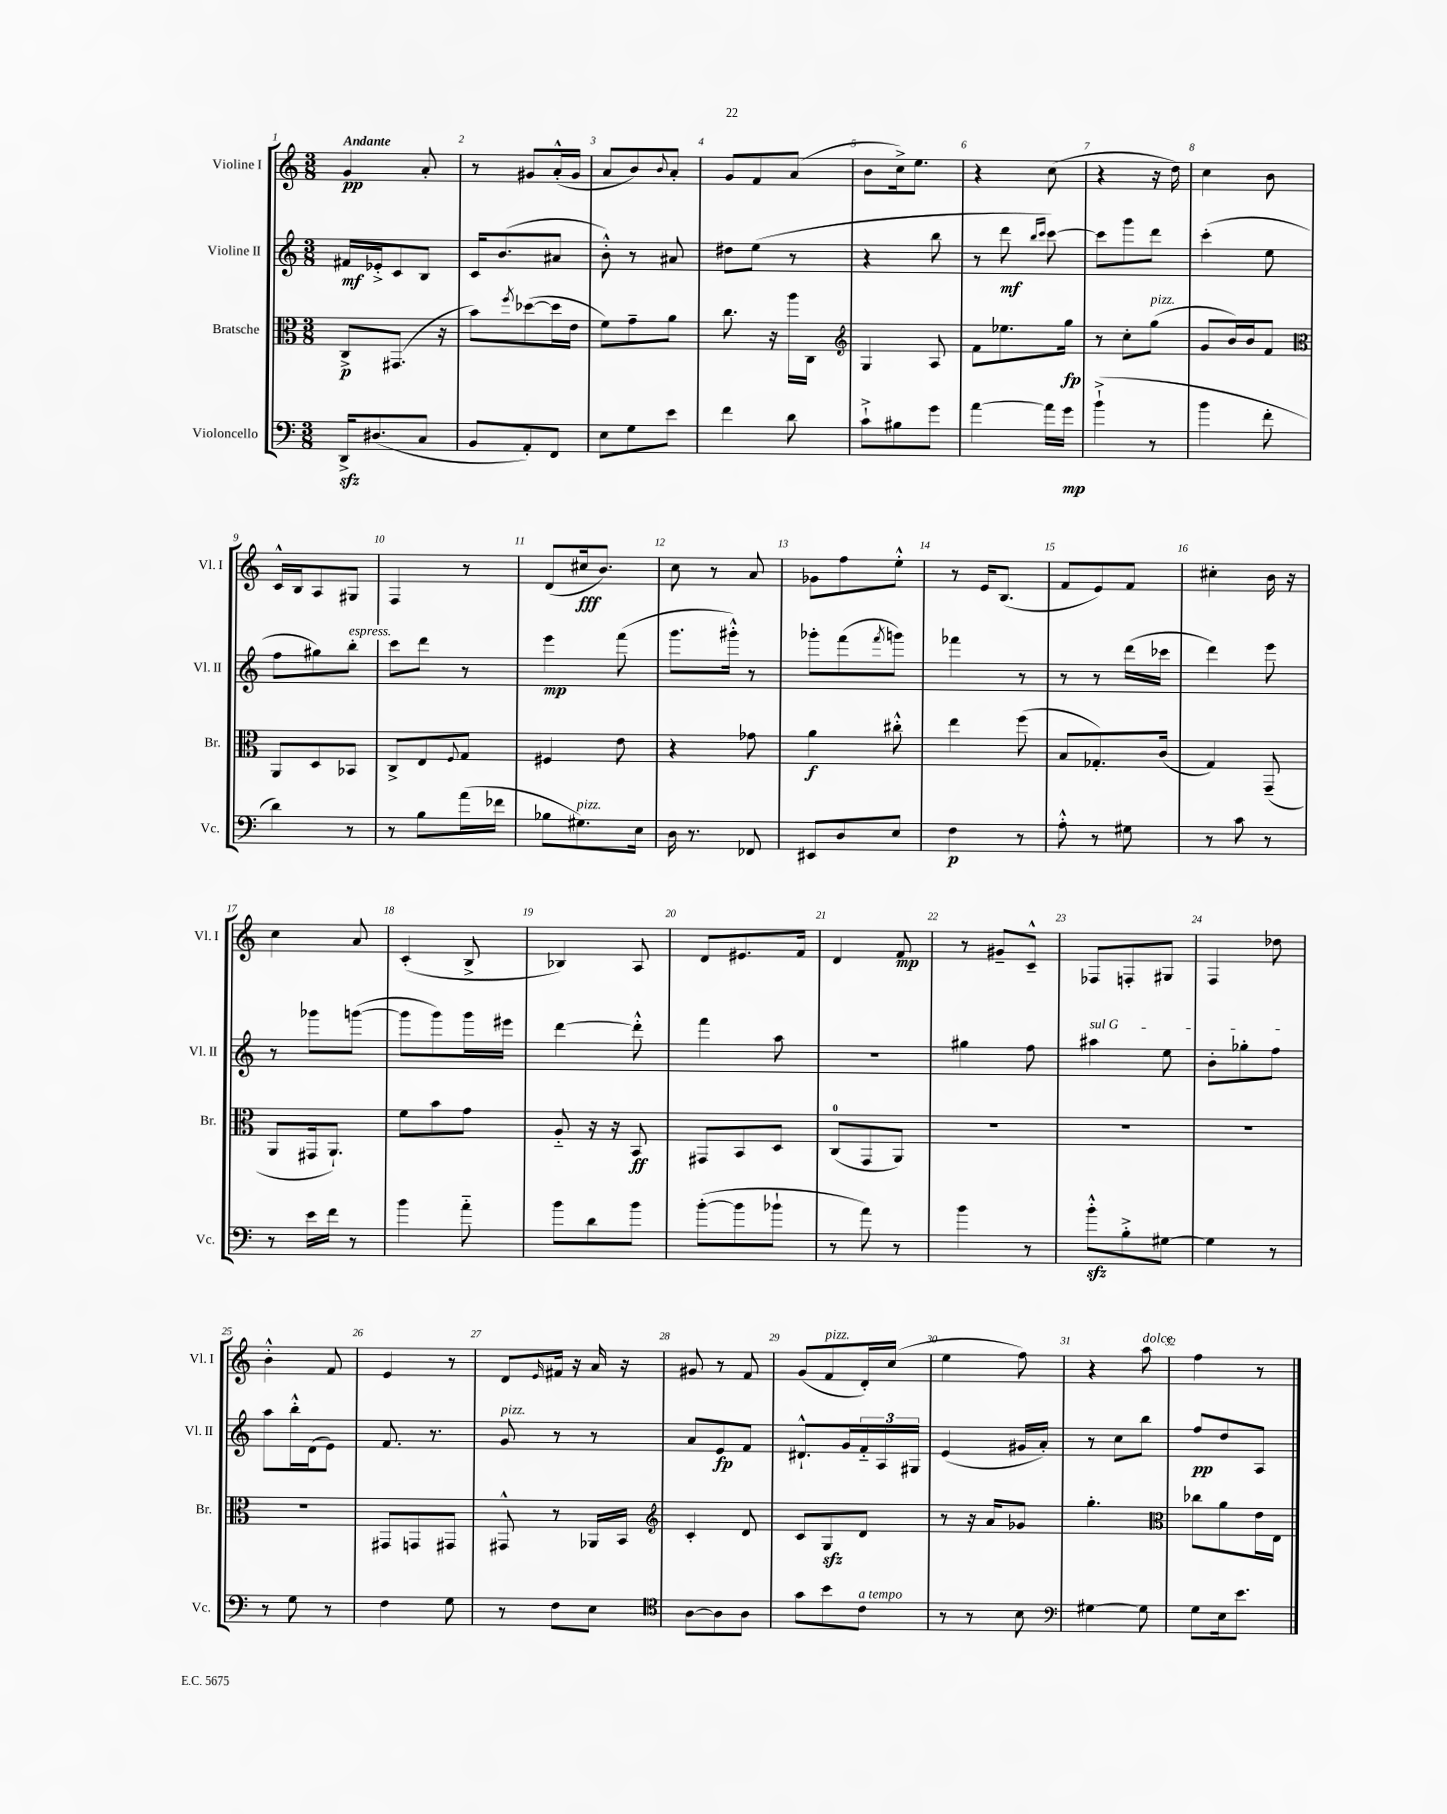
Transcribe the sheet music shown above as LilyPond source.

<<
\new StaffGroup <<
\new Staff = "s0" \with { instrumentName = "Violine I" shortInstrumentName = "Vl. I" } {
    \clef treble \key c \major \numericTimeSignature \time 3/8 \tempo "Andante"
    g'4\pp a'8-. |
    r8 gis'8 a'16-.-^( gis'16 |
    a'8 b'8) \appoggiatura { b'8 } a'8-. |
    g'8 f'8 a'8( |
    b'8 c''16->) e''8. |
    r4 c''8( |
    r4 r16 d''16) |
    c''4 b'8 |
    c'16-^ b16 a8 gis8 |
    f4 r8 |
    d'8( cis''16\fff b'8.) |
    c''8 r8 a'8 |
    ges'8 f''8 e''8-.-^ |
    r8 e'16 b8.( |
    f'8 e'8) f'8 |
    cis''4-. b'16 r16 |
    c''4 a'8 |
    c'4-.( b8-> |
    bes4) a8 |
    d'8 eis'8. f'16 |
    d'4 f'8\mp |
    r8 gis'8-- c'8---^ |
    fes8 f8-. gis8 |
    f4 des''8 |
    b'4-.-^ f'8 |
    e'4 r8 |
    d'8 \grace { e'16 } fis'16 r16 a'16 r16 |
    gis'8 r8 f'8 |
    g'8( f'8^\markup { \italic "pizz." } d'16-.) c''16( |
    e''4 f''8) |
    r4 a''8^\markup { \italic "dolce" } |
    f''4 r8 \bar "|." |
}
\new Staff = "s1" \with { instrumentName = "Violine II" shortInstrumentName = "Vl. II" } {
    \clef treble \key c \major \numericTimeSignature \time 3/8
    fis'16\mf ees'16-.-> c'8 b8 |
    c'16 b'8.( ais'8 |
    b'8-.-^) r8 ais'8 |
    dis''8 e''8( r8 |
    r4 b''8 |
    r8 d'''8\mf \grace { b''16 c'''16 } c'''8~) |
    c'''8 g'''8 d'''8 |
    c'''4-.( e''8 |
    f''8 gis''8) b''8-.^\markup { \italic "espress." } |
    c'''8 d'''8 r8 |
    e'''4\mp f'''8( |
    g'''8. gis'''16-.-^) r8 |
    ges'''8-. f'''8( \acciaccatura { f'''8 } g'''8) |
    fes'''4 r8 |
    r8 r8 d'''16( ces'''16 |
    d'''4) e'''8 |
    r8 ges'''8 g'''8~( |
    g'''8 g'''8) g'''16 eis'''16 |
    d'''4~ d'''8-.-^ |
    f'''4 a''8 |
    R4. |
    gis''4 f''8 |
    \once \override TextSpanner.bound-details.left.text = \markup { \italic "sul G" } ais''4\startTextSpan e''8 |
    b'8-. ges''8-. f''8\stopTextSpan |
    a''8 b''16-.-^ d'16( e'8) |
    f'8. r8. |
    g'8^\markup { \italic "pizz." } r8 r8 |
    a'8 e'8\fp f'8 |
    dis'8.-!-^ g'16 \tuplet 3/2 { f'16-_ a16 gis16 } |
    e'4( gis'16 a'16-.) |
    r8 c''8 b''8 |
    f''8\pp d''8 a8 \bar "|." |
}
\new Staff = "s2" \with { instrumentName = "Bratsche" shortInstrumentName = "Br." } {
    \clef alto \key c \major \numericTimeSignature \time 3/8
    c8->\p gis,8.( r16 |
    b'8) \acciaccatura { f''8 } des''8~( des''16 e'16 |
    f'8) g'8-- a'8 |
    c''8. r16 a''16 c16 |
    \clef treble g4 a8 |
    f'8 ees''8. g''16\fp |
    r8 c''8-. g''8^\markup { \italic "pizz." }( |
    g'8 b'16) b'16 f'8 |
    \clef alto a,8 d8 bes,8 |
    c8-> e8 \appoggiatura { f8 } g8 |
    fis4 e'8 |
    r4 ges'8 |
    a'4\f cis''8-.-^ |
    e''4 f''8( |
    b8 ges8.-.) c'16( |
    g4) g,8--( |
    a,8 gis,16 a,8.-!) |
    f'8 b'8 g'8 |
    a8-_ r16 r16 b,8\ff |
    gis,8 b,8 d8 |
    c8-0( g,8 a,8) |
    R4. |
    R4. |
    R4. |
    R4. |
    gis,8 g,8 gis,8 |
    gis,8-^ r8 aes,16 b,16 |
    \clef treble c'4-. d'8 |
    c'8 g8\sfz d'8 |
    r8 r16 a'16 ges'8 |
    g''4.-. |
    \clef alto ces''8 a'8 e'16 e16 \bar "|." |
}
\new Staff = "s3" \with { instrumentName = "Violoncello" shortInstrumentName = "Vc." } {
    \clef bass \key c \major \numericTimeSignature \time 3/8
    d,16->\sfz dis8.( c8 |
    b,8 a,8-.) f,8 |
    e8 g8 e'8 |
    f'4 d'8 |
    c'8-!-> bis8 g'8 |
    a'4~ a'16 g'16\mp |
    b'4-!->( r8 |
    b'4 f'8-. |
    d'4) r8 |
    r8 b8 a'16( fes'16 |
    bes8 gis8.^\markup { \italic "pizz." }) e16 |
    d16 r8. fes,8 |
    eis,8 d8 e8 |
    f4\p r8 |
    a8-.-^ r8 gis8 |
    r8 c'8 r8 |
    r8 e'16 f'16 r8 |
    b'4 a'8-_ |
    b'8 d'8 b'8 |
    b'8~-.( b'8 bes'8-! |
    r8 a'8) r8 |
    b'4 r8 |
    b'8-.-^\sfz b8-.-> gis8~ |
    gis4 r8 |
    r8 g8 r8 |
    f4 g8 |
    r8 f8 e8 |
    \clef tenor a8~ a8 a8 |
    g'8 b'8 c'8^\markup { \italic "a tempo" } |
    r8 r8 b8 |
    \clef bass gis4~ gis8 |
    g8 e16 e'8. \bar "|." |
}
>>
>>
\layout { \context { \Score \override BarNumber.break-visibility = ##(#f #t #t) barNumberVisibility = #all-bar-numbers-visible } }
